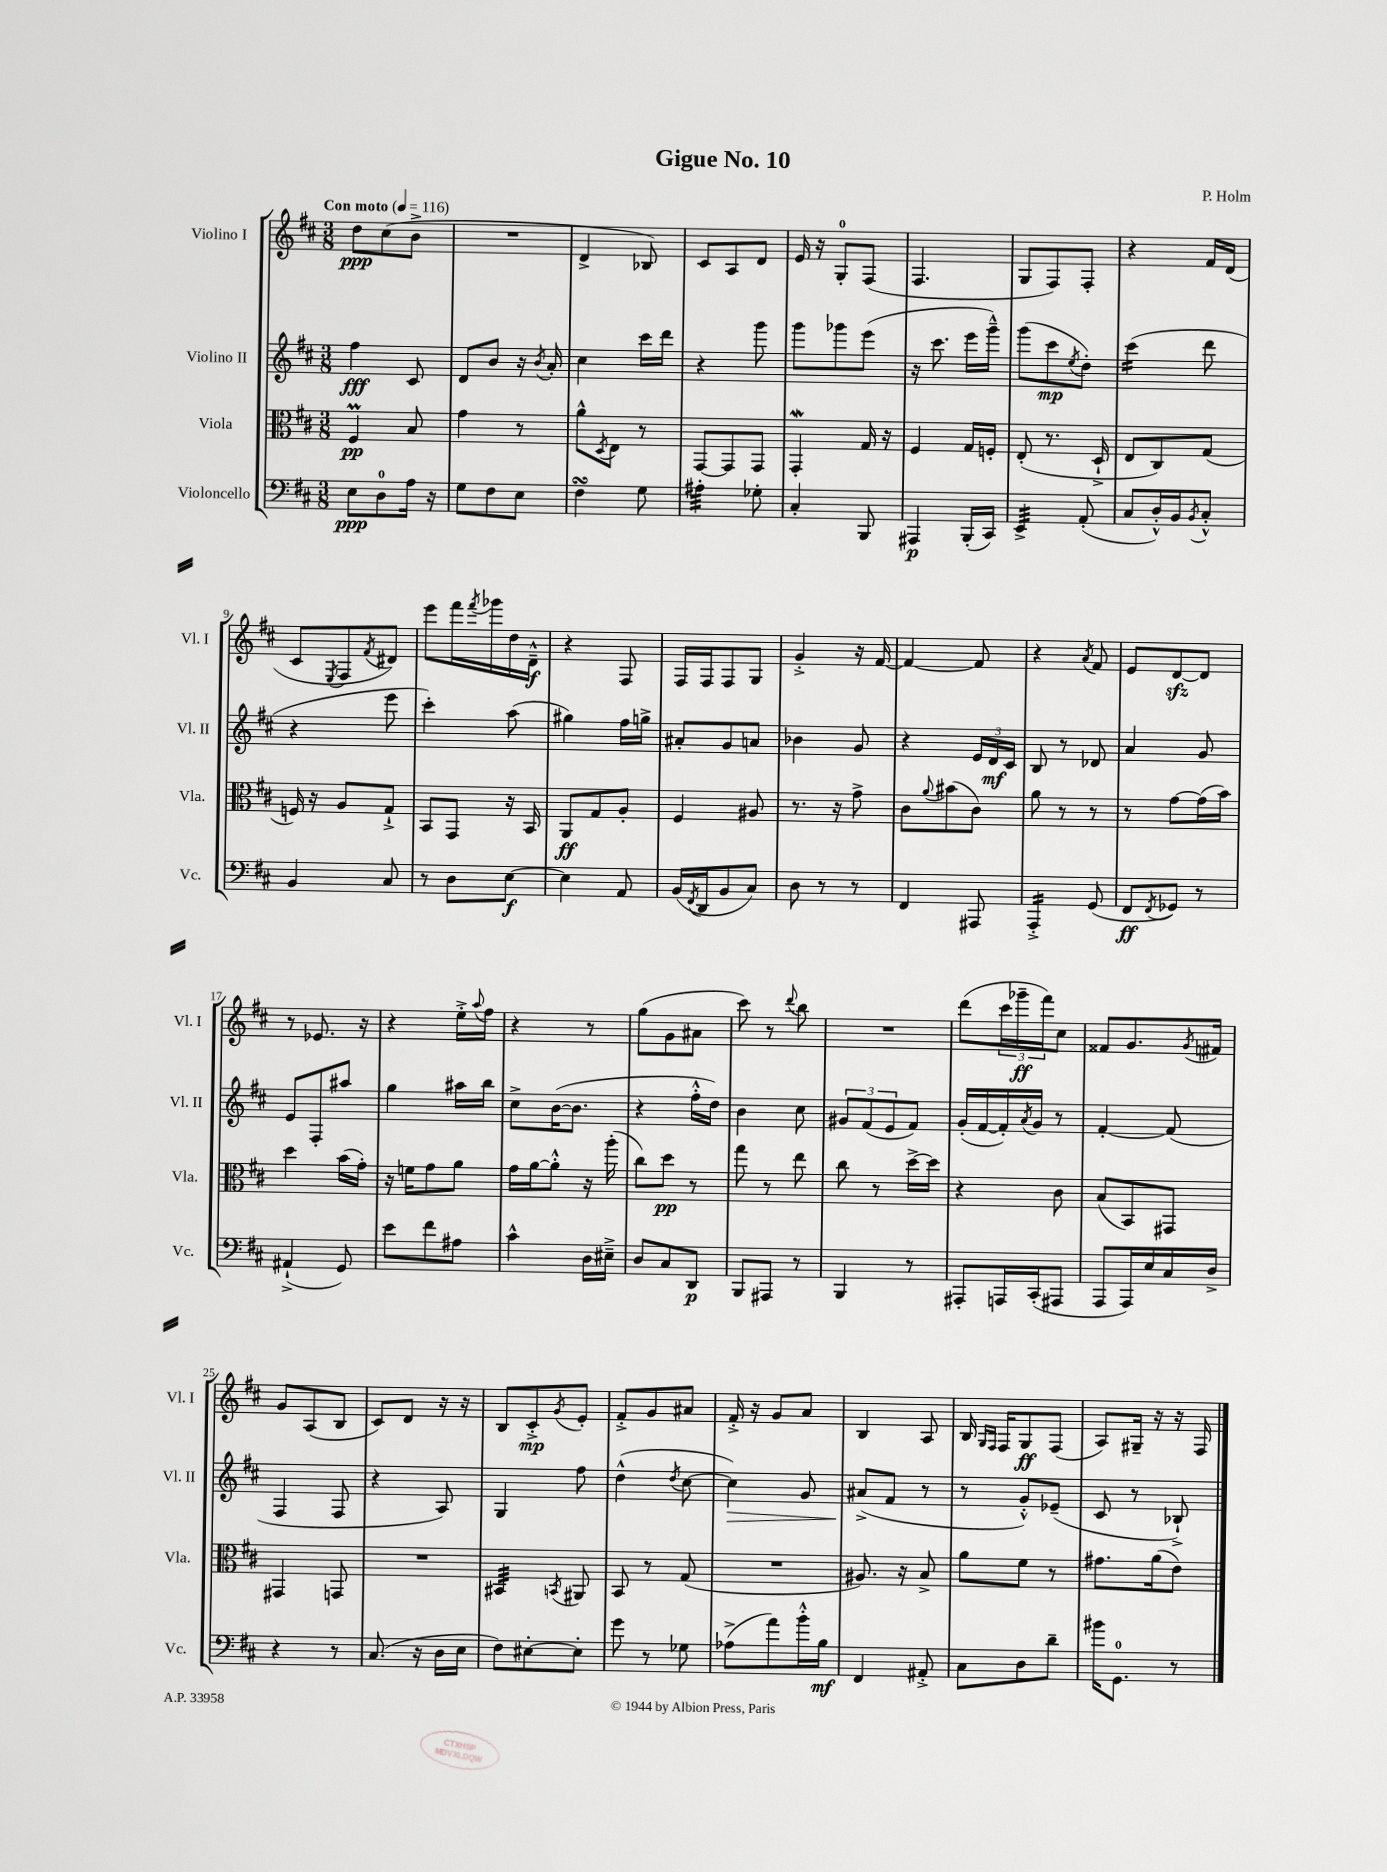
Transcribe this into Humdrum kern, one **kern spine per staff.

**kern	**kern	**kern	**kern
*staff4	*staff3	*staff2	*staff1
*clefF4	*clefC3	*clefG2	*clefG2
*k[f#c#]	*k[f#c#]	*k[f#c#]	*k[f#c#]
*M3/8	*M3/8	*M3/8	*M3/8
*MM116	*MM116	*MM116	*MM116
8E	4F#	4ff#	8dd
8D	.	.	(8cc#
16A	8B	8c#	8b^
16r	.	.	.
=	=	=	=
8G	4g	8d	4.r
8F#	.	8b	.
8E	8r	16r	.
.	.	8qb	.
.	.	16a'	.
=	=	=	=
4F#	8a^^	4cc#	4d^
.	8qD	.	.
.	8E	.	.
8G	8r	16ccc#	8B-)
.	.	16ddd	.
=	=	=	=
4A#'	[8GG	4r	8c#
.	8GG]	.	8A
8G-'	8GG	8ggg	8d
=	=	=	=
4C#'	4GG'	8ggg	16e
.	.	.	16r
.	.	8ggg-	8G'
8BBB	16G	(8eee	(8F#
.	16r	.	.
=	=	=	=
4AAA#	4F#	16r	4.F#
.	.	8.ccc#	.
(16BBB'	16G	16eee	.
16CC#)	16F'	16ggg~^^)	.
=	=	=	=
4EE^	(8E'	(8ggg	8G
.	8.r	8ccc#	8F#)
.	.	8qee	.
(8AA'	.	8dd')	8F#'
.	16D`^	.	.
=	=	=	=
8C#	8E	(4ccc#	4r
16D'^^)	8C#)	.	.
16BB	.	.	.
8qBB	.	.	.
8C#'^^	(8G	8ddd	16f#
.	.	.	(16d
=	=	=	=
4BB	16F)	4r	8c#
.	16r	.	.
.	.	.	8qE
.	8A	.	8F#
.	.	.	8qf#
8C#	8G`^	8eee	8d#)
=	=	=	=
8r	8BB	4ccc#')	8eee
8D	8GG	.	16fff#
.	.	.	8qfff#
.	.	.	16ggg-
[8E	16r	(8aa	16dd
.	16BB	.	16d~^^
=	=	=	=
4E]	8AA	4gg#)	4r
.	8G	.	.
8AA	8A'	16ff#	8F#
.	.	16gg^	.
=	=	=	=
(16BB	4F#	8a#'	16F#
8qFF#	.	.	.
16DD	.	.	16F#
8BB	.	8g	8F#
8C#)	8A#	8a	8G
=	=	=	=
8D	8.r	4b-	4g'^
8r	.	.	.
.	16r	.	.
8r	8g^	8g	16r
.	.	.	[16f#
=	=	=	=
4FF#	8c#	4r	4f#_
.	8qqa	.	.
.	(8b#	.	.
8AAA#	8c#)	24e	8f#]
.	.	24d	.
.	.	24c#	.
=	=	=	=
4AAA'^	8a	8B	4r
.	8r	8r	.
.	.	.	8qa
(8GG	8r	8d-	8f#
=	=	=	=
8FF#	8r	4a	8e
8qFF#	.	.	.
8GG-)	[8g	.	[8d
8r	(16g]	8g	8d]
.	16b)	.	.
=	=	=	=
(4AA#`^	4dd	8e	8r
.	.	8F#'	8.e-
8GG)	(16b	8aa#	.
.	16g')	.	16r
=	=	=	=
8e	16r	4gg	4r
.	16f	.	.
8f#	8g	.	.
8A#	8a	16aa#	16ee'^
.	.	.	8qqaa
.	.	16bb	16ff#
=	=	=	=
4c#^^	16g	8cc#^	4r
.	[16a	.	.
.	8a'^^]	([16b	.
.	.	8.b]	.
16D	16r	.	8r
16E#~^	(16aa'	.	.
=	=	=	=
8D	8cc#)	4r	(8gg
8C#	8dd	.	8g
8DD	8r	16ff#'^^	8a#
.	.	16dd)	.
=	=	=	=
8BBB	8gg	4b	8ccc#)
8AAA#	8r	.	8r
.	.	.	8qqddd
8r	8ee	8cc#	8bb
=	=	=	=
4BBB	8cc#	12g#	4.r
.	.	(12f#	.
.	8r	.	.
.	.	12e	.
8r	[16dd^	8f#)	.
.	16dd]	.	.
=	=	=	=
8AAA#'	4r	(16g'	(8ddd
.	.	[16f#	.
16AAA	.	16f#'])	24ccc#
.	.	.	24ggg-~
.	.	8qa	.
(16CC#'	.	16g	.
.	.	.	24fff#)
8AAA#	8c#	8r	8cc#
=	=	=	=
8AAA	(8B	[4f#'	8f##
16AAA)	8BB)	.	8.g
16E	.	.	.
16C#	8GG#	(8f#]	.
.	.	.	8qg
16D^	.	.	16f#
=	=	=	=
4r	4GG#	4F#	8g
.	.	.	(8A
8r	8GG	8F#	8B
=	=	=	=
(8.C#	4.r	4r	8c#)
.	.	.	8d
16r	.	.	.
16D	.	8A)	16r
16E	.	.	16r
=	=	=	=
8F#)	4BB#	4G	8B
[8E#'	.	.	8c#'^
.	8qBB	.	8qg
8E#']	8AA#	8ff#	8e'
=	=	=	=
8g	8BB	(4dd^^	8f#'^
8r	8r	.	8g
.	.	8qdd	.
8G-	(8G	[8cc#	8a#
=	=	=	=
(8A-^	4.r	4cc#])	16f#'^
.	.	.	16r
8a)	.	.	8g
16b'^^	.	8g	8a
16B	.	.	.
=	=	=	=
4FF#	8.A#)	(8a#^	4B
.	.	8f#	.
.	16r	.	.
8AA#'^	8B^	8r	8A
=	=	=	=
8C#	8a	8r	16B
.	.	.	16qqG
.	.	.	16qqF#
.	.	.	16F#
8D	8f#	8g'^^)	8G
8d~	8r	(8e-~	(8F#
=	=	=	=
16b#	8.g#	8c#	8A)
8.GG	.	.	.
.	.	8r	16G#~
.	(16a	.	16r
8r	8e)	8B-`^)	16r
.	.	.	16F#
==	==	==	==
*-	*-	*-	*-
